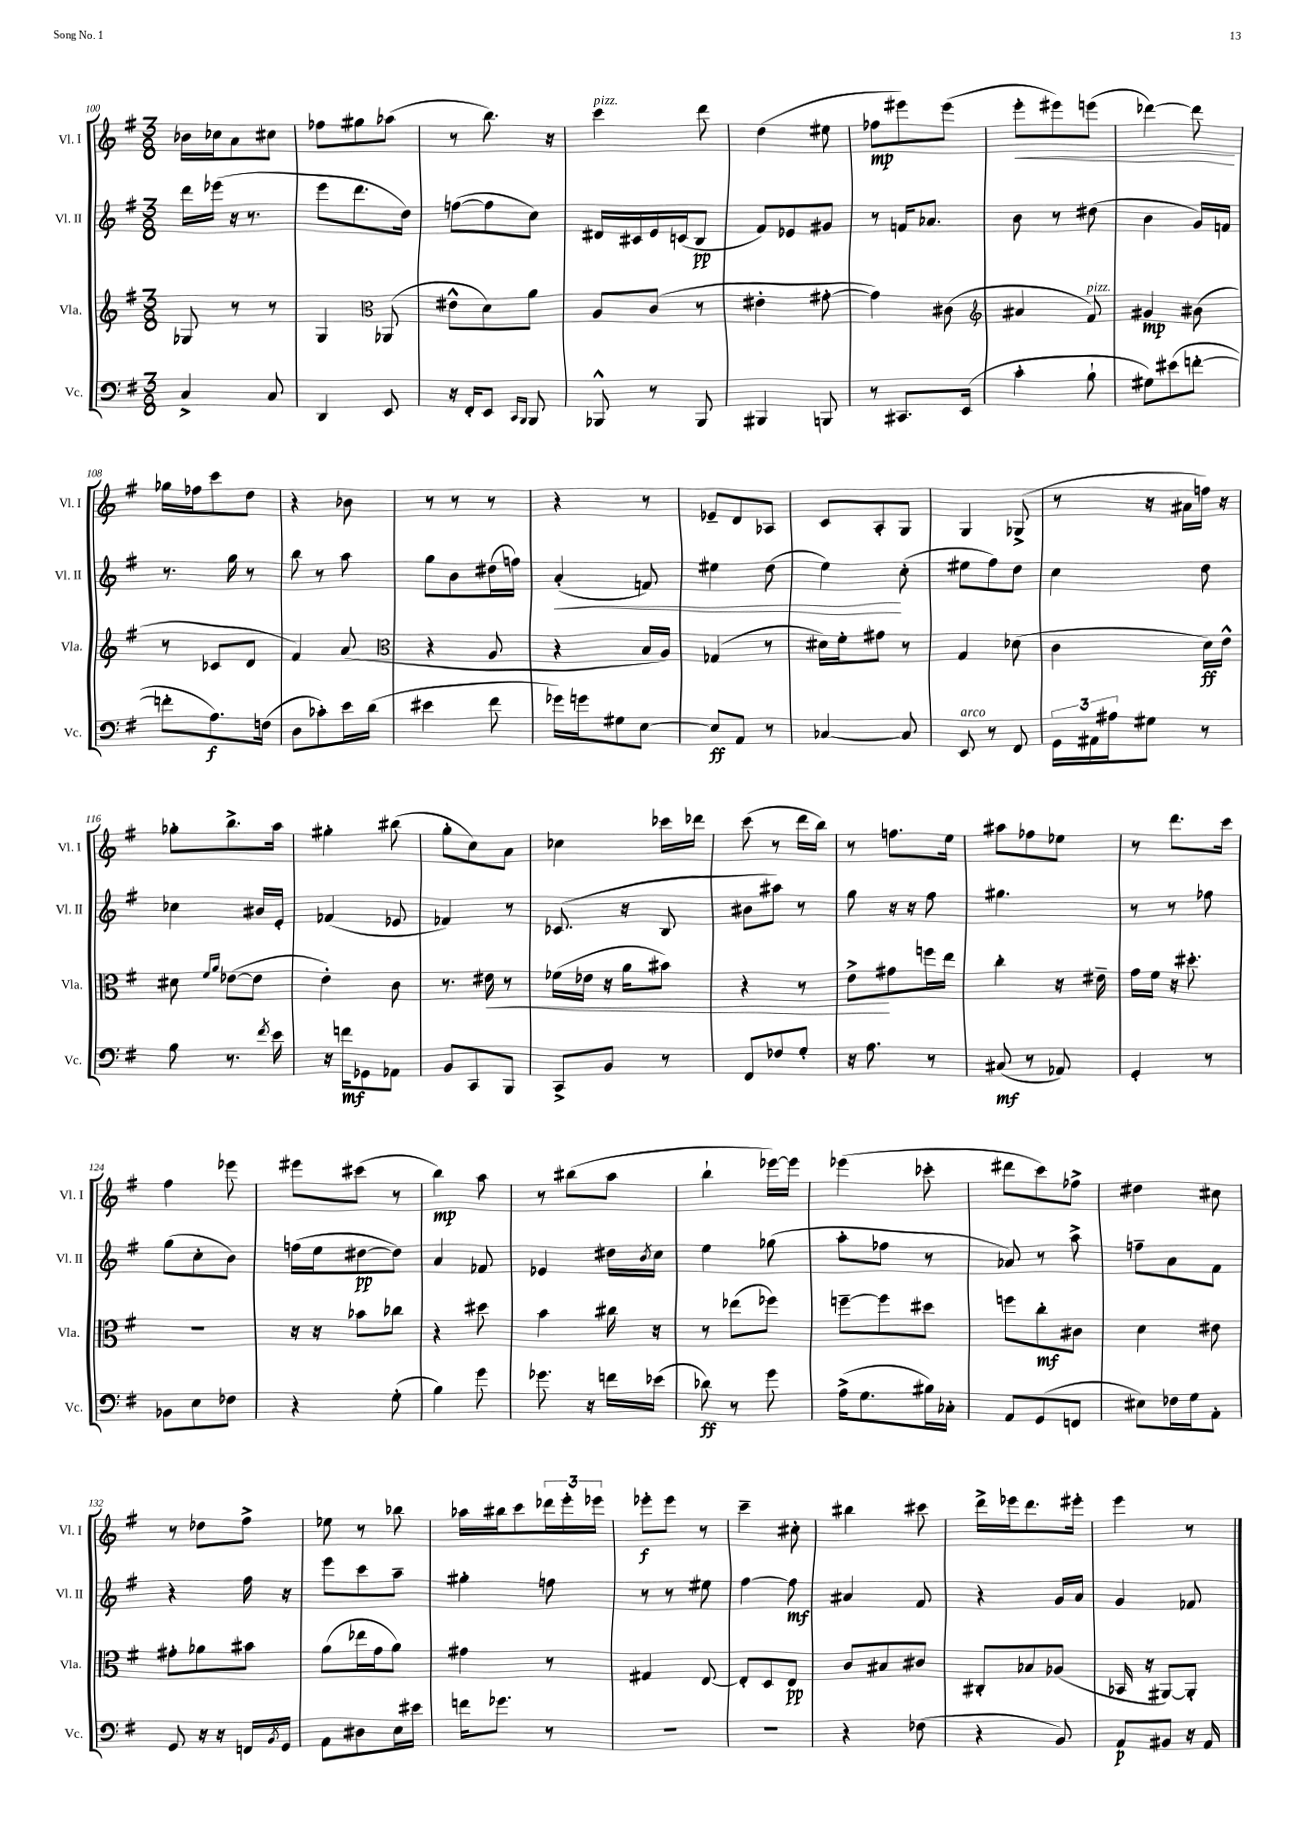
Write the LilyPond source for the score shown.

<<
\new StaffGroup <<
\new Staff = "s0" \with { instrumentName = "Vl. I" shortInstrumentName = "Vl. I" } {
    \clef treble \key g \major \numericTimeSignature \time 3/8
    bes'16 ces''16 a'8 cis''8 |
    fes''8 gis''8 aes''8( |
    r8 b''8.) r16 |
    c'''4^\markup { \italic "pizz." } d'''8 |
    d''4( eis''8 |
    fes''8\mp eis'''8) eis'''8( |
    e'''8-.\< eis'''8) e'''8( |
    des'''4~) des'''8\! |
    ges''16 fes''16 c'''8 d''8 |
    r4 bes'8 |
    r8 r8 r8 |
    r4 r8 |
    ees'8-- d'8 aes8 |
    c'8 a8-. g8 |
    g4 ges8->( |
    r8 r16 ais'16 f''16) r16 |
    ges''8-. b''8.-> a''16 |
    gis''4-. bis''8( |
    g''8-. c''8) a'8 |
    ces''4 ces'''16 des'''16 |
    c'''8( r8 d'''16 b''16) |
    r8 f''8. e''16 |
    ais''8 fes''8 ees''8 |
    r8 d'''8. c'''16 |
    fis''4 ees'''8 |
    eis'''8 cis'''8( r8 |
    b''4\mp) a''8 |
    r8 bis''8( a''8 |
    b''4-! ees'''16~) ees'''16 |
    ees'''4( ces'''8-. |
    dis'''8 c'''8) fes''8-> |
    dis''4 cis''8 |
    r8 des''8 fis''8-> |
    ees''8 r8 bes''8 |
    aes''16 bis''16 c'''8 \tuplet 3/2 { des'''16 e'''16-. ees'''16 } |
    ees'''8-.\f ees'''8 r8 |
    c'''4-- cis''8-. |
    bis''4 cis'''8 |
    d'''16-> ees'''16 d'''8. eis'''16-. |
    e'''4 r8 \bar "|." |
}
\new Staff = "s1" \with { instrumentName = "Vl. II" shortInstrumentName = "Vl. II" } {
    \clef treble \key g \major \numericTimeSignature \time 3/8
    d'''16 ees'''16( r16 r8. |
    e'''8 d'''8. d''16) |
    f''8~( f''8 c''8) |
    dis'16 cis'16 e'16 c'16( b8\pp |
    fis'8) ees'8 gis'8 |
    r8 f'16 aes'8. |
    b'8 r8 dis''8( |
    b'4 g'16) f'16 |
    r8. g''16 r8 |
    b''8 r8 a''8 |
    g''8 b'8 dis''16( f''16) |
    a'4-.\<( f'8) |
    eis''4 d''8( |
    e''4\!) c''8-.( |
    eis''8 fis''8) d''8 |
    c''4 d''8 |
    ces''4 bis'16 e'16-. |
    fes'4( ees'8 |
    fes'4) r8 |
    ces'8.( r16 b8 |
    bis'8 ais''8) r8 |
    g''8 r16 r16 fis''8 |
    gis''4. |
    r8 r8 fes''8 |
    g''8( c''8-. b'8) |
    f''16( e''16 dis''8~\pp dis''8) |
    a'4 fes'8 |
    ees'4 dis''16 \acciaccatura { b'8 } c''16 |
    e''4 ges''8( |
    a''8-. fes''8 r8 |
    aes'8) r8 a''8-> |
    f''8-- a'8 fis'8 |
    r4 fis''16 r16 |
    e'''8 c'''8 a''8-- |
    gis''4-. f''8 |
    r8 r8 eis''8 |
    fis''4~ fis''8\mf |
    ais'4 fis'8 |
    r4 g'16 a'16 |
    g'4 fes'8 \bar "|." |
}
\new Staff = "s2" \with { instrumentName = "Vla." shortInstrumentName = "Vla." } {
    \clef treble \key g \major \numericTimeSignature \time 3/8
    ges8 r8 r8 |
    g4 \clef alto aes,8( |
    eis'8-^ d'8) a'8 |
    a8 c'8( r8 |
    eis'4-. gis'8~-. |
    gis'4) cis'8( |
    \clef treble ais'4 fis'8^\markup { \italic "pizz." }) |
    gis'4\mp bis'8( |
    r8 ces'8 d'8 |
    fis'4) a'8( |
    \clef alto r4 a8 |
    r4 b16 a16) |
    ges4( r8 |
    dis'16) fis'16-. gis'8 r8 |
    g4 des'8( |
    c'4 d'16\ff) e'16-^ |
    dis'8 \grace { fis'16 a'16 } ees'8~( ees'8 |
    e'4-.) c'8 |
    r8. eis'16\< r8 |
    fes'16( ees'16 r16 a'16 bis'8) |
    r4 r8 |
    e'8->\! gis'8 f''16 e''16 |
    c''4-. r16 eis'16-- |
    g'16 fis'16 r16 dis''8.-. |
    R4. |
    r16 r16 bes'8 ces''8 |
    r4 dis''8 |
    b'4 cis''16 r16 |
    r8 ees''8( fes''8) |
    f''8~-- f''8 dis''8 |
    f''8 c''8-.\mf cis'8 |
    d'4 eis'8 |
    gis'8-. aes'8 bis'8 |
    a'8( ees''16 g'16 a'8) |
    gis'4 r8 |
    gis4 e8~ |
    e8-. d8 e8\pp |
    c'8 bis8 cis'8 |
    cis8-. bes8 aes8( |
    bes,16 r16 ais,8~) ais,8-. \bar "|." |
}
\new Staff = "s3" \with { instrumentName = "Vc." shortInstrumentName = "Vc." } {
    \clef bass \key g \major \numericTimeSignature \time 3/8
    c4-> c8 |
    d,4 e,8 |
    r16 fis,16-. e,8 \grace { c,16 b,,16 } b,,8 |
    bes,,8-^ r8 bes,,8 |
    bis,,4 b,,8 |
    r8 cis,8. e,16( |
    c'4-. b8-! |
    gis8) eis'8( f'8~-. |
    f'8-. a8.\f) f16( |
    d8 ces'8-.) e'16 d'16( |
    eis'4 fis'8 |
    ges'16) g'16 gis8 e8~ |
    e8\ff a,8 r8 |
    ces4~ ces8 |
    e,8^\markup { \italic "arco" } r8 fis,8 |
    \tuplet 3/2 { g,16 ais,16 ais16 } gis8 r8 |
    b8 r8. \acciaccatura { fis'8 } e'16 |
    r16 f'16\mf ges,8 aes,8 |
    b,8 c,8 b,,8 |
    c,8-> b,8 r8 |
    fis,8 fes8 g8-. |
    r16 a8. r8 |
    cis8\mf( r8 aes,8) |
    g,4-. r8 |
    bes,8 e8 fes8 |
    r4 g8-.( |
    b4) g'8 |
    ges'8. r16 f'16 ees'16( |
    des'8\ff) r8 g'8 |
    a16->( g8. bis16) ces16-. |
    a,8 g,8( f,8 |
    eis8) fes16 g16 a,8-. |
    g,8 r16 r16 f,16 \acciaccatura { b,8 } g,16 |
    a,8 dis8 e16 eis'16 |
    f'16 ges'8. r8 |
    R4. |
    R4. |
    r4 fes8( |
    r4 b,8) |
    a,8\p bis,8 r16 a,16 \bar "|." |
}
>>
>>
\layout { \context { \Score currentBarNumber = #100 } }
